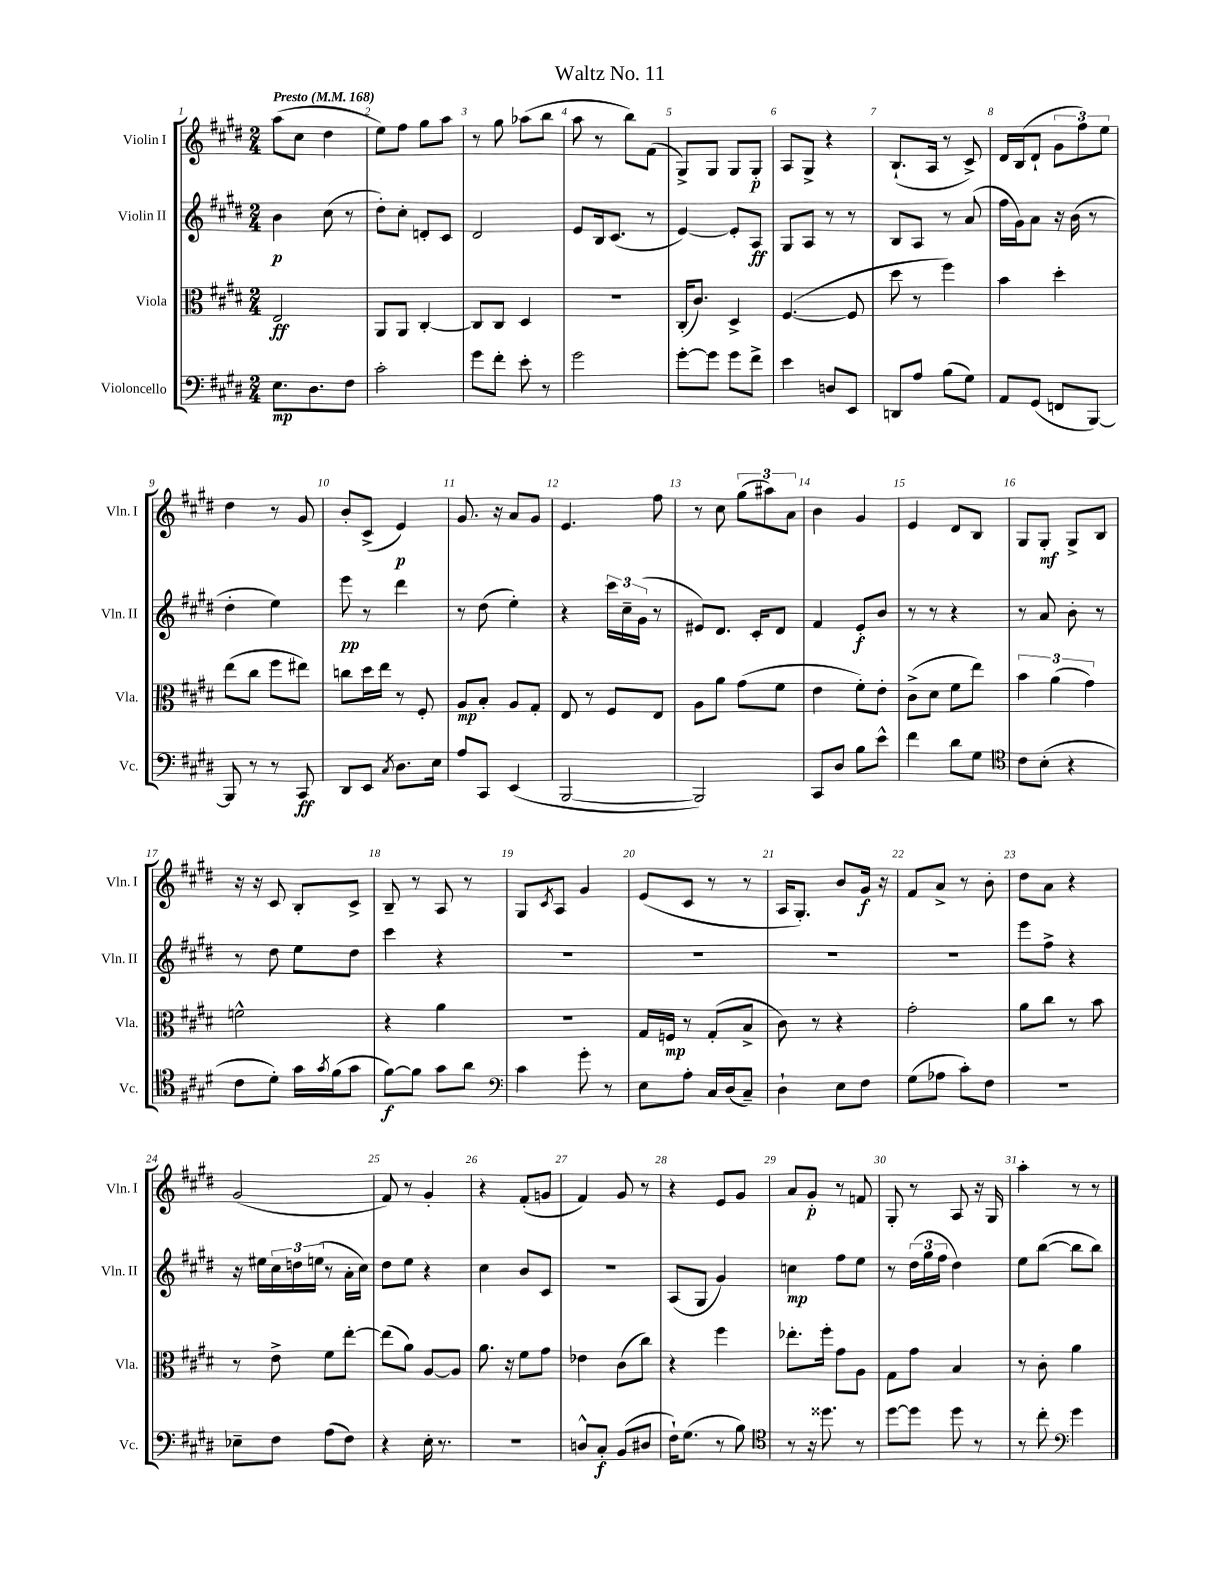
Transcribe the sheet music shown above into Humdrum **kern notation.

**kern	**dynam	**kern	**dynam	**kern	**dynam	**kern	**dynam
*part4	*part4	*part3	*part3	*part2	*part2	*part1	*part1
*staff4	*staff4	*staff3	*staff3	*staff2	*staff2	*staff1	*staff1
*I"Violoncello	*	*I"Viola	*	*I"Violin II	*	*I"Violin I	*
*I'Vc.	*	*I'Vla.	*	*I'Vln. II	*	*I'Vln. I	*
*clefF4	*	*clefC3	*	*clefG2	*	*clefG2	*
*k[f#c#g#d#]	*	*k[f#c#g#d#]	*	*k[f#c#g#d#]	*	*k[f#c#g#d#]	*
*M2/4	*	*M2/4	*	*M2/4	*	*M2/4	*
*MM168	*	*MM168	*	*MM168	*	*MM168	*
=1	=1	=1	=1	=1	=1	=1	=1
!	!	!	!	!	!	!LO:TX:a:B:t=Presto	!
8.E\L	mp	2E/	ff	4b\	p	(8aa\L	.
.	.	.	.	.	.	8cc#\J	.
8.D#\	.	.	.	.	.	.	.
.	.	.	.	(8cc#\	.	4dd#\	.
8F#\J	.	.	.	8r	.	.	.
=2	=2	=2	=2	=2	=2	=2	=2
2c#'\	.	8AA/L	.	8dd#'\L)	.	8ee\L)	.
.	.	8AA/J	.	8cc#'\J	.	8ff#\J	.
.	.	[4C#'/	.	8dn'/L	.	8gg#\L	.
.	.	.	.	8c#/J	.	8aa\J	.
=3	=3	=3	=3	=3	=3	=3	=3
8g#\L	.	8C#/L]	.	2d#/	.	8r	.
8f#'\J	.	8C#/J	.	.	.	8gg#\	.
8e'\	.	4D#/	.	.	.	(8aa-X\L	.
8r	.	.	.	.	.	8bb\J	.
=4	=4	=4	=4	=4	=4	=4	=4
2g#\	.	2r	.	8e/L	.	8aa\	.
.	.	.	.	16B/k	.	8r	.
.	.	.	.	(8.c#/J	.	.	.
.	.	.	.	.	.	8bb\L)	.
.	.	.	.	8r	.	(8f#\J	.
=5	=5	=5	=5	=5	=5	=5	=5
[8g#'\L	.	(16C#'/KL	.	[4e/)	.	8G#^/L)	.
.	.	8.c#/J)	.	.	.	.	.
8g#\J]	.	.	.	.	.	8G#/J	.
8g#\L	.	4D#^/	.	8e'/L]	.	8G#/L	.
8f#^\J	.	.	.	8A/J	ff	8G#'/J	p
=6	=6	=6	=6	=6	=6	=6	=6
4e\	.	([4.F#/	.	8G#/L	.	8A/L	.
.	.	.	.	8A/J	.	8G#^/J	.
8Dn/L	.	.	.	8r	.	4r	.
8EE/J	.	8F#/]	.	8r	.	.	.
=7	=7	=7	=7	=7	=7	=7	=7
8DDn/L	.	8dd#\	.	8B/L	.	(8.B`/L	.
8A/J	.	8r	.	8A/J	.	.	.
.	.	.	.	.	.	16A/Jk	.
(8B\L	.	4ff#\)	.	8r	.	8r	.
8G#\J)	.	.	.	(8a/	.	8c#^/)	.
=8	=8	=8	=8	=8	=8	=8	=8
8AA/L	.	4b\	.	16ff#\LL	.	16d#/LL	.
.	.	.	.	16g#\J)	.	(16B/J	.
(8GG#/J	.	.	.	8a\J	.	8d#`/J	.
8FFn/L	.	4dd#'\	.	16r	.	12g#\L	.
.	.	.	.	(16b\	.	.	.
.	.	.	.	.	.	12ff#\)	.
[8BBB/J)	.	.	.	8r	.	.	.
.	.	.	.	.	.	12ee\J	.
!!LO:LB:g=z
=9	=9	=9	=9	=9	=9	=9	=9
8BBB/]	.	(8ee\L	.	4dd#'\	.	4dd#\	.
8r	.	8cc#\J	.	.	.	.	.
8r	.	8ff#\L	.	4ee\)	.	8r	.
8CC#/	ff	8ee#X\J)	.	.	.	8g#/	.
=10	=10	=10	=10	=10	=10	=10	=10
8DD#/L	.	8ccn\L	.	8eee\	pp	8b'/L	.
8EE/J	.	16dd#\L	.	8r	.	(8c#^/J	.
.	.	16ee\JJ	.	.	.	.	.
8qC#/	.	.	.	.	.	.	.
8.D#\L	.	8r	.	4ddd#\	.	4e/)	p
.	.	8F#'/	.	.	.	.	.
16E\Jk	.	.	.	.	.	.	.
=11	=11	=11	=11	=11	=11	=11	=11
8A/L	.	8A/L	mp	8r	.	8.g#/	.
8CC#/J	.	8B'/J	.	(8dd#\	.	.	.
.	.	.	.	.	.	16r	.
(4EE/	.	8A/L	.	4ee'\)	.	8a/L	.
.	.	8G#'/J	.	.	.	8g#/J	.
=12	=12	=12	=12	=12	=12	=12	=12
[2BBB/	.	8E/	.	4r	.	4.e/	.
.	.	8r	.	.	.	.	.
.	.	8F#/L	.	24ccc#\LL	.	.	.
.	.	.	.	24cc#~\	.	.	.
.	.	.	.	(24g#\JJ	.	.	.
.	.	8E/J	.	8r	.	8ff#\	.
=13	=13	=13	=13	=13	=13	=13	=13
2BBB/])	.	8A\L	.	8e#X/L)	.	8r	.
.	.	8a\J	.	8.d#/J	.	8cc#\	.
.	.	(8g#\L	.	.	.	(12gg#\L	.
.	.	.	.	16c#'/KL	.	.	.
.	.	.	.	.	.	12aa#X\)	.
.	.	8f#\J	.	8d#/J	.	.	.
.	.	.	.	.	.	12a\J	.
=14	=14	=14	=14	=14	=14	=14	=14
8CC#/L	.	4e\	.	4f#/	.	4b\	.
8D#/J	.	.	.	.	.	.	.
8B\L	.	8f#'\L)	.	8e'/L	f	4g#/	.
8e^^\J	.	8e'\J	.	8b/J	.	.	.
=15	=15	=15	=15	=15	=15	=15	=15
4f#\	.	(8c#^\L	.	8r	.	4e/	.
.	.	8d#\J	.	8r	.	.	.
8d#\L	.	8f#\L	.	4r	.	8d#/L	.
8G#\J	.	8ee\J)	.	.	.	8B/J	.
=16	=16	=16	=16	=16	=16	=16	=16
*clefC4	*	*	*	*	*	*	*
8c#\L	.	6b\	.	8r	.	8G#/L	.
(8B'\J	.	.	.	8a/	.	8G#'/J	mf
.	.	(6a\	.	.	.	.	.
4r	.	.	.	8b'\	.	8G#^/L	.
.	.	6g#\)	.	.	.	.	.
.	.	.	.	8r	.	8B/J	.
!!LO:LB:g=z
=17	=17	=17	=17	=17	=17	=17	=17
8c#\L	.	2fn^^\	.	8r	.	16r	.
.	.	.	.	.	.	16r	.
8d#'\J)	.	.	.	8dd#\	.	8c#/	.
16g#\LL	.	.	.	8ee\L	.	8B'/L	.
8qg#/	.	.	.	.	.	.	.
(16f#\J	.	.	.	.	.	.	.
8g#\J	.	.	.	8dd#\J	.	8c#^/J	.
=18	=18	=18	=18	=18	=18	=18	=18
[8f#\L)	f	4r	.	4ccc#\	.	8B~/	.
8f#\J]	.	.	.	.	.	8r	.
8g#\L	.	4a\	.	4r	.	8A/	.
8a\J	.	.	.	.	.	8r	.
=19	=19	=19	=19	=19	=19	=19	=19
*clefF4	*	*	*	*	*	*	*
4c#\	.	2r	.	2r	.	8G#/L	.
.	.	.	.	.	.	8qc#/	.
.	.	.	.	.	.	8A/J	.
8g#'\	.	.	.	.	.	4g#/	.
8r	.	.	.	.	.	.	.
=20	=20	=20	=20	=20	=20	=20	=20
8E\L	.	16G#/LL	.	2r	.	(8e/L	.
.	.	16Fn/JJ	mp	.	.	.	.
8A'\J	.	8r	.	.	.	8c#/J	.
16C#/LL	.	(8G#'/L	.	.	.	8r	.
(16D#/J	.	.	.	.	.	.	.
8C#~/J)	.	8B^/J	.	.	.	8r	.
=21	=21	=21	=21	=21	=21	=21	=21
4D#`\	.	8c#\)	.	2r	.	16A/KL	.
.	.	.	.	.	.	8.G#'/J)	.
.	.	8r	.	.	.	.	.
8E\L	.	4r	.	.	.	8b/L	.
8F#\J	.	.	.	.	.	16g#/Jk	f
.	.	.	.	.	.	16r	.
=22	=22	=22	=22	=22	=22	=22	=22
(8G#\L	.	2g#'\	.	2r	.	8f#/L	.
8A-X\J	.	.	.	.	.	8a^/J	.
8c#'\L)	.	.	.	.	.	8r	.
8F#\J	.	.	.	.	.	8b'\	.
=23	=23	=23	=23	=23	=23	=23	=23
2r	.	8a\L	.	8eee\L	.	8dd#\L	.
.	.	8cc#\J	.	8ff#^\J	.	8a\J	.
.	.	8r	.	4r	.	4r	.
.	.	8b\	.	.	.	.	.
!!LO:LB:g=z
=24	=24	=24	=24	=24	=24	=24	=24
8E-X~\L	.	8r	.	16r	.	(2g#/	.
.	.	.	.	16ee#X\LL	.	.	.
8F#\J	.	8e^\	.	24cc#\	.	.	.
.	.	.	.	24ddn\	.	.	.
.	.	.	.	(24een\JJ	.	.	.
(8A\L	.	8f#\L	.	8r	.	.	.
8F#\J)	.	[8ee'\J	.	16a'\LL	.	.	.
.	.	.	.	16cc#\JJ)	.	.	.
=25	=25	=25	=25	=25	=25	=25	=25
4r	.	(8ee\L]	.	8dd#\L	.	8f#/)	.
.	.	8a\J)	.	8ee\J	.	8r	.
16E'\	.	[8A/L	.	4r	.	4g#'/	.
8.r	.	.	.	.	.	.	.
.	.	8A/J]	.	.	.	.	.
=26	=26	=26	=26	=26	=26	=26	=26
2r	.	8.a\	.	4cc#\	.	4r	.
.	.	16r	.	.	.	.	.
.	.	8f#\L	.	8b/L	.	(8f#'/L	.
.	.	8g#\J	.	8c#/J	.	8gn/J	.
=27	=27	=27	=27	=27	=27	=27	=27
8Dn^^/L	.	4e-X\	.	2r	.	4f#/)	.
8C#'/J	f	.	.	.	.	.	.
(8BB/L	.	(8c#\L	.	.	.	8g#/	.
8D#X/J	.	8cc#\J)	.	.	.	8r	.
=28	=28	=28	=28	=28	=28	=28	=28
16F#`\KL)	.	4r	.	(8A/L	.	4r	.
(8.G#\J	.	.	.	.	.	.	.
.	.	.	.	8G#/J	.	.	.
8r	.	4ff#\	.	4g#/)	.	8e/L	.
8B\)	.	.	.	.	.	8g#/J	.
=29	=29	=29	=29	=29	=29	=29	=29
*clefC4	*	*	*	*	*	*	*
8r	.	8.ee-X'\L	.	4ccn\	mp	8a/L	.
16r	.	.	.	.	.	8g#'/J	p
8.dd##X\	.	16ff#'\Jk	.	.	.	.	.
.	.	8g#\L	.	8ff#\L	.	8r	.
8r	.	8A\J	.	8ee\J	.	8fn/	.
=30	=30	=30	=30	=30	=30	=30	=30
[8dd#\L	.	8G#\L	.	8r	.	8G#'/	.
8dd#\J]	.	8g#\J	.	(24dd#\LL	.	8r	.
.	.	.	.	24gg#\	.	.	.
.	.	.	.	24ff#\JJ	.	.	.
8dd#\	.	4B/	.	4dd#\)	.	8A/	.
8r	.	.	.	.	.	16r	.
.	.	.	.	.	.	16G#/	.
=31	=31	=31	=31	=31	=31	=31	=31
8r	.	8r	.	8ee\L	.	4aa'\	.
8cc#'\	.	8c#'\	.	([8bb\J	.	.	.
*clefF4	*	*	*	*	*	*	*
4g#\	.	4a\	.	8bb\L]	.	8r	.
.	.	.	.	8bb\J)	.	8r	.
==	==	==	==	==	==	==	==
*-	*-	*-	*-	*-	*-	*-	*-
